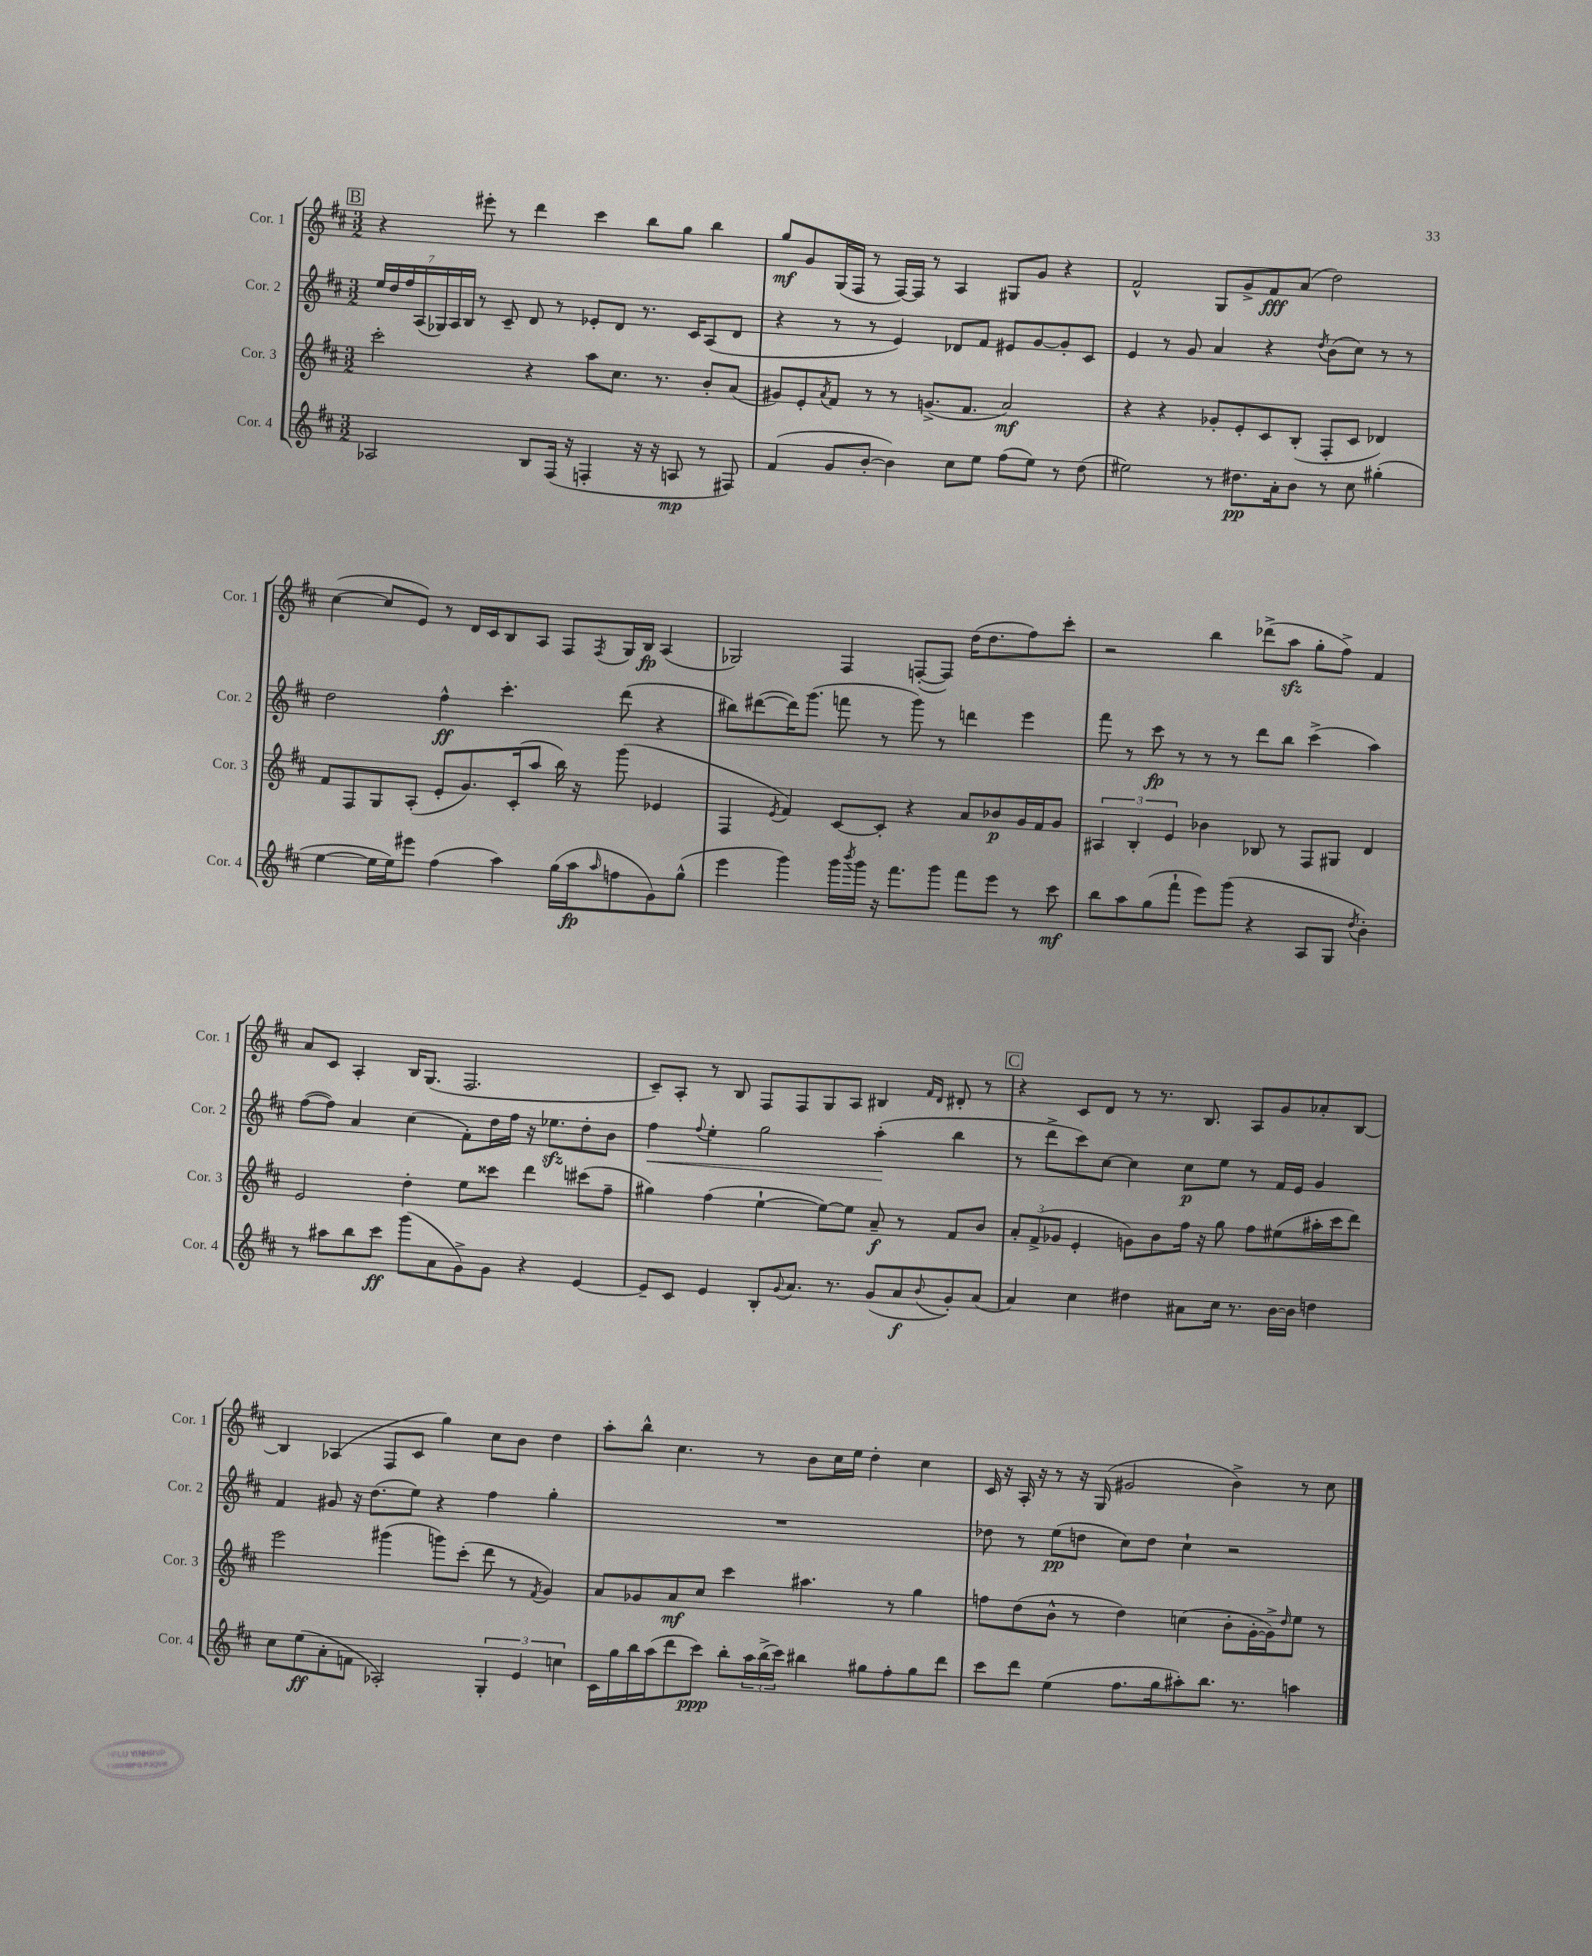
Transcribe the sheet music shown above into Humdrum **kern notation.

**kern	**kern	**kern	**kern
*staff4	*staff3	*staff2	*staff1
*clefG2	*clefG2	*clefG2	*clefG2
*k[f#c#]	*k[f#c#]	*k[f#c#]	*k[f#c#]
*M3/2	*M3/2	*M3/2	*M3/2
2A-	2ccc#'	28ee	4r
.	.	28dd	.
.	.	28ff#	.
.	.	(28A	.
.	.	28G-)	.
.	.	28A	.
.	.	28B	.
.	.	8r	8eee#'
.	.	8c#~	8r
8B	4r	8d	4ddd
(16F#	.	8r	.
16r	.	.	.
4F'	8aa	8e-'	4ccc#
.	8.cc#	8d	.
16r	.	8.r	8bb
16r	8.r	.	.
8A	.	.	8gg
.	.	16c#	.
8r	8b'	(8A	4bb
8F#)	(8a	8d	.
=	=	=	=
(4f#	8g#)	4r	8gg
.	8e'	.	8g
.	8qa	.	.
8g	8f#	8r	(16G
.	.	.	16F#
[8b'	8r	8r	8r
4b])	8r	4e)	[16F#)
.	.	.	16F#]
.	(8.g^	.	8r
8cc#	.	8d-	4A
.	8.f#	.	.
8ee	.	8f#	.
(8ff#	2a)	8e#	8G#
8ee)	.	[8g	8g
8r	.	8g']	4r
(8dd	.	8c#	.
=	=	=	=
2ee#)	4r	4e	2f#^^
.	4r	8r	.
.	.	8g	.
8r	8g-'	4a	8G
8.dd#	8e'	.	8g^
.	8c#	4r	8f#
16a'	.	.	.
8b	(8B'	.	(8a
.	.	8qdd	.
8r	8F#'	(8b	2dd)
8cc#	8c#	8cc#)	.
(4gg#'	4d-)	8r	.
.	.	8r	.
=	=	=	=
[4ee	8f#	2dd	([4cc#
.	8F#	.	.
16ee]	8G	.	8cc#]
16ee)	.	.	.
8eee#	(8A'	.	8e)
(4ff#	8e'	4ff#^^	8r
.	8.g)	.	16d
.	.	.	16c#
4aa)	.	4.ccc#'	8B
.	(16c#'	.	.
.	8aa	.	8A
(16gg	16bb)	.	8F#
16aa	16r	.	.
16qqaa	.	.	8qF#
8ff	(8ggg	(8ddd	16G
.	.	.	16B
8g)	4e-	4r	(4A
(8gg^^	.	.	.
=	=	=	=
4eee	4F#	8bb#)	2G-)
.	.	([8ddd#	.
.	8qe	.	.
4ggg)	4f#)	16ddd#])	.
.	.	(8.ggg	.
16ggg	[8c#	8fff	4F#
8qbbb	.	.	.
16ggg	.	.	.
16r	8c#']	8r	.
8.fff#	.	.	.
.	4r	8ggg)	([8F'
8ggg	.	8r	8F])
8fff#	8a	4ddd	(16dd
.	.	.	8.dd
8eee	8b-	.	.
8r	16g	4eee	8ff#)
.	16f#	.	.
8ccc#	8g	.	8ccc#'
=	=	=	=
8bb	6A#	8fff#	2r
8aa	.	8r	.
.	6B'	.	.
(8gg	.	8ccc#	.
.	6e	.	.
8fff#`	.	8r	.
8eee)	4b-	8r	4bb
(8ggg	.	8r	.
4r	8B-	8ddd	(8ddd-^
.	8r	8bb	8aa
8A	8F#	(4ccc#^	8gg'
8G	8G#	.	8ff#^)
8qdd	.	.	.
4b')	4d	4aa)	4f#
=	=	=	=
8r	2e	([8ff#	8a
8aa#	.	8ff#])	8c#
8bb	.	4a	4A'
8ccc#	.	.	.
(8ggg	4dd'	(4cc#	16B
.	.	.	(8.G
8a	.	.	.
8g^)	8ee	8f#')	2.F#
8g	8ccc##	16dd	.
.	.	16ff#	.
4r	4ddd	16r	.
.	.	8.ee-	.
[4e	(8ccc#	8dd'	.
.	8ff#~	8b	.
=	=	=	=
8e~]	4gg#)	4ff#	8c#~)
8c#	.	.	8A'
.	.	8qqff#	.
4e	(4ff#	4ee'	8r
.	.	.	8B
8B'	[4ee`	2gg	8F#
8qqg	.	.	.
8.a	.	.	8F#
.	8ee_)	.	8G
8.r	.	.	.
.	8ee]	.	8A
(8g	8a~	(4aa'	4B#
8a	8r	.	.
.	.	.	16qqf#
8qqb	.	.	16qqd
8g')	8f#	4bb	8d#'
(8a	8b	.	8r
=	=	=	=
4a)	12a'	8r	4r
.	(12f#^	.	.
.	.	8ddd^	.
.	12g-	.	.
4cc#	4e'	8ccc#)	8c#
.	.	[8cc#	8d
4dd#	8g)	4cc#]	8r
.	8b	.	8.r
8a#	16ff#	8cc#	.
.	16r	.	8.B
16cc#	8gg	8ee	.
8.r	.	.	.
.	8ff#	8r	8A
[16b	(8ee#	16f#	8g
16b]	.	16e	.
4dd	16aa#'	4g	8a-'
.	16ccc#	.	.
.	8ddd)	.	[8B
=	=	=	=
8cc#	2eee	4f#	4B]
(8ee	.	.	.
8a'	.	8g#	(4A-
8f	.	16r	.
.	.	(8.dd	.
2A-')	(4ggg#	.	8F#
.	.	8ee)	8c#
.	8ggg)	4r	4gg)
.	(8ccc#'	.	.
6G'	8ddd	4ff#	8cc#
.	8r	.	8b
6e	.	.	.
.	8qf#	.	.
.	4g)	4gg'	4dd
6cc	.	.	.
=	=	=	=
16c#	8a	1.r	8aa'
16gg	.	.	.
16bb	8g-	.	8bb^^
(16aa	.	.	.
8ddd	8a	.	4.cc#
8ccc#)	8cc#	.	.
8bb'	4ccc#	.	.
24aa	.	.	8r
(24bb^	.	.	.
24ccc#)	.	.	.
4bb#	4.aa#	.	8b
.	.	.	16cc#
.	.	.	16ee
8gg#	.	.	4dd'
8ff#'	8r	.	.
8gg#	4gg	.	4cc#
8ddd	.	.	.
=	=	=	=
8ccc#	8ff	8dd-	16c#
.	.	.	16r
8ddd	(8dd	8r	16A'
.	.	.	16r
(4ee	8b^^	(8ee	8r
.	8r	8dd	16r
.	.	.	(16G
8.ff#	4dd)	8cc#)	2g#
.	.	8dd	.
16gg	.	.	.
8aa#')	(4cc	4cc#`	.
8.bb	.	.	.
.	8b'	2r	4b^)
8.r	.	.	.
.	[16g'	.	.
.	16g^])	.	.
.	16qqdd	.	.
4aa	8ee	.	8r
.	8r	.	8cc#
==	==	==	==
*-	*-	*-	*-
